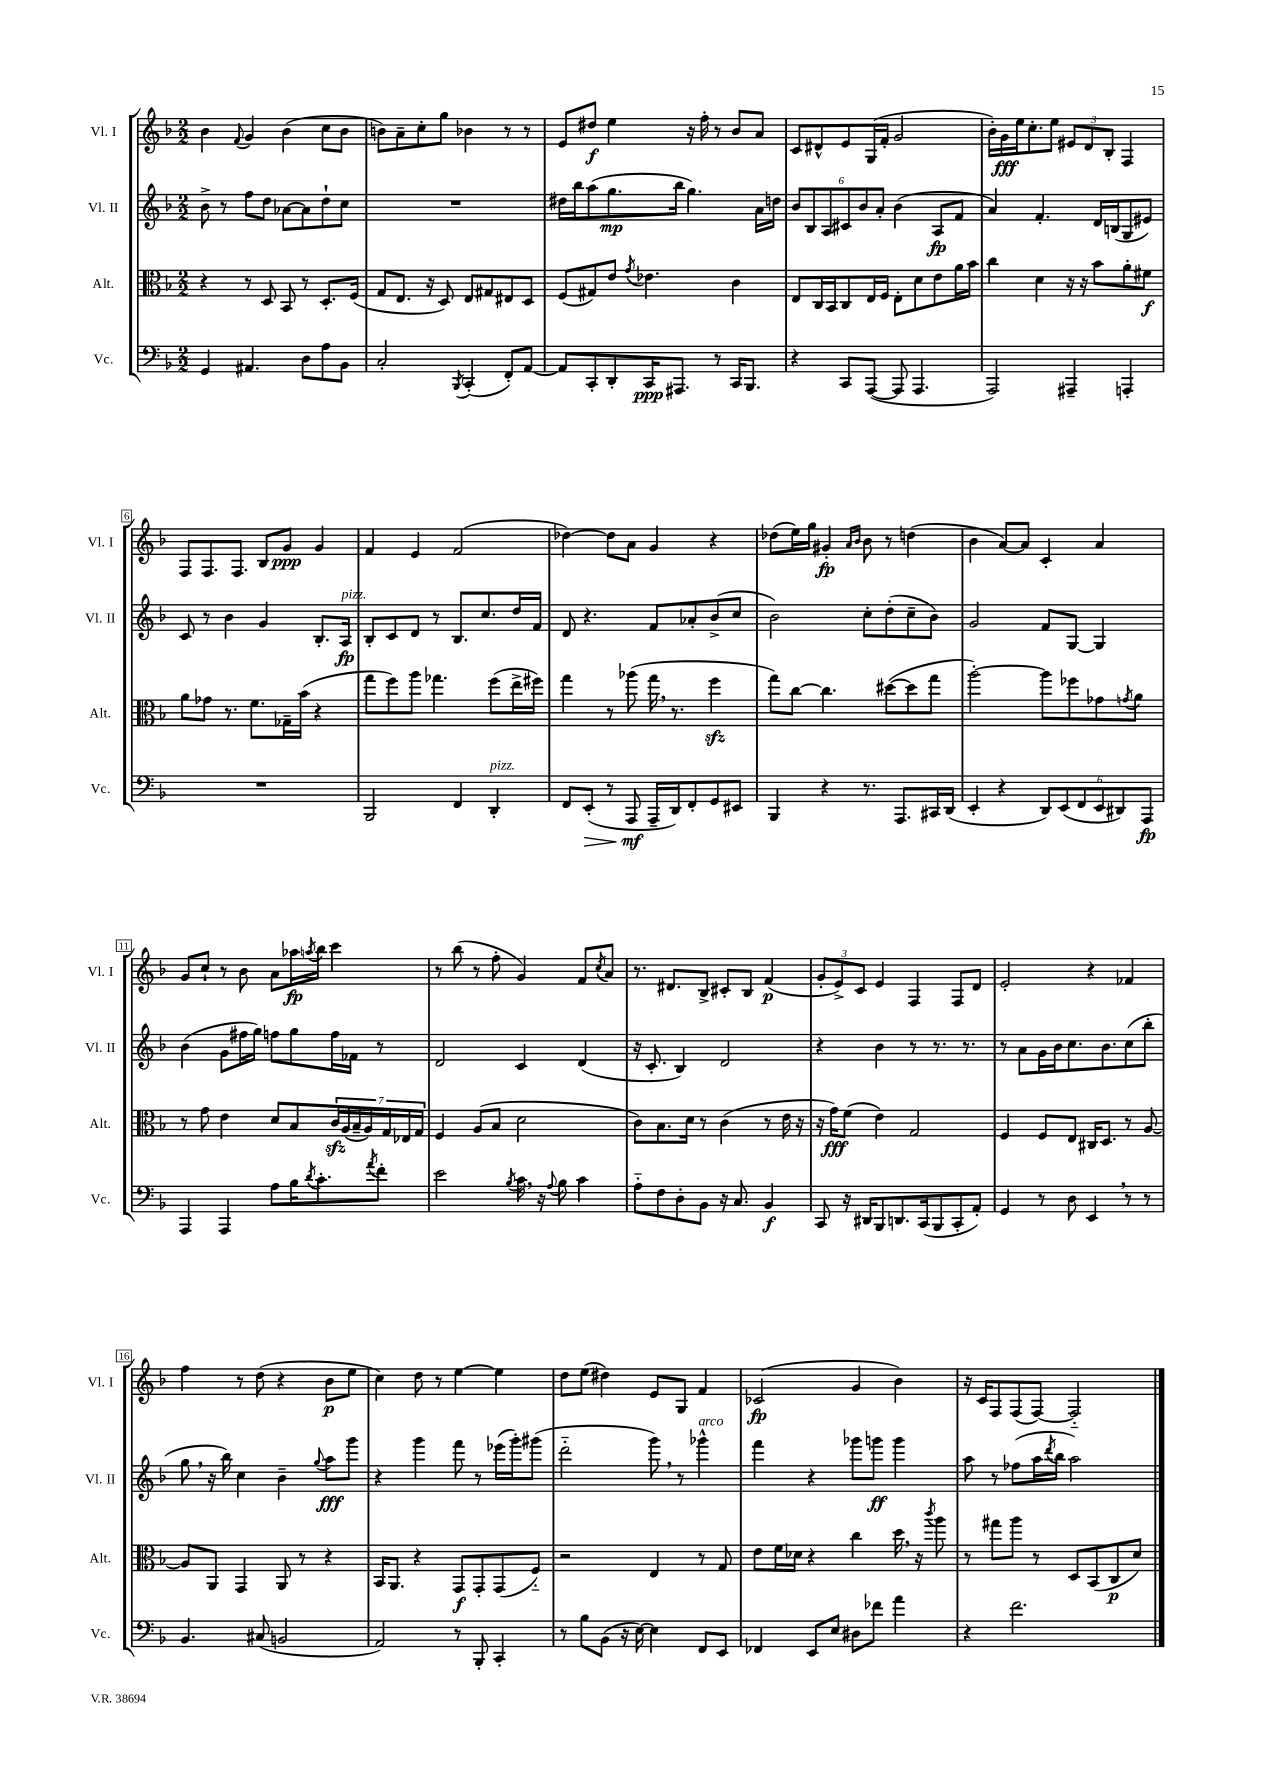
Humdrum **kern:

**kern	**kern	**kern	**kern
*staff4	*staff3	*staff2	*staff1
*clefF4	*clefC3	*clefG2	*clefG2
*k[b-]	*k[b-]	*k[b-]	*k[b-]
*M2/2	*M2/2	*M2/2	*M2/2
4GG	4r	8b-^	4b-
.	.	8r	.
.	.	.	8qqf
4.AA#	8r	8ff	4g
.	8D	8dd	.
.	8BB-	[8a-	(4b-
8D	8r	8a-]	.
8A	8.D'	8dd`	8cc
8BB-	.	8cc	8b-
.	(16F	.	.
=	=	=	=
2C'	8G	1r	8b)
.	8.E	.	8a~
.	.	.	8cc'
.	16r	.	.
.	8D)	.	8gg
8qBBB-	.	.	.
(4CC'	8E	.	4b-
.	8G#	.	.
8FF')	8E#	.	8r
[8AA	8D	.	8r
=	=	=	=
8AA]	(8F	16dd#	8e
.	.	16bb-	.
8CC'	8G#)	(8aa	8dd#
8DD'	8e	8.gg	4ee
.	8qg	.	.
16CC	4.e-	.	.
8.AAA#	.	16bb-	.
.	.	4.gg)	16r
.	.	.	16ff'
8r	.	.	8r
16CC	4c	.	8b-
8.BBB-	.	.	.
.	.	16a	8a
.	.	16dd	.
=	=	=	=
4r	8E	12b-	8c
.	.	12B-	.
.	16C	.	8d#^^
.	.	12A	.
.	16BB-	.	.
8CC	8C	12c#	8e
.	.	12b-	.
([8AAA	16E	.	(16G
.	.	12a'	.
.	16F	.	16f'
8AAA]	8E'	(4b-	2g
4.AAA	8d	.	.
.	8e	8A	.
.	16a	8f	.
.	16b-	.	.
=	=	=	=
2AAA)	4cc	4a)	16b-')
.	.	.	16g
.	.	.	16ee
.	.	.	8.cc'
.	4d	4.f'	.
.	.	.	8ee
4AAA#~	16r	.	12e#
.	16r	.	.
.	.	.	12d
.	8b-	16d	.
.	.	.	12B-'
.	.	(16B	.
4AAA'	8a'	8G	4F
.	8f#	8e#)	.
=	=	=	=
1r	8a	8c	8F
.	8g-	8r	8.F
.	8.r	4b-	.
.	.	.	8.F
.	8.f	.	.
.	.	4g	8B-
.	16G-~	.	8g
.	(16b-	.	.
.	4r	8.B-'	4g
.	.	16A	.
=	=	=	=
2BBB-	8gg	8B-'	4f
.	8ff)	8c	.
.	8aa	8d	4e
.	4.gg-	8r	.
4FF	.	8.B-	(2f
.	.	8.cc	.
4DD'	(8ff	.	.
.	16ee^	16dd	.
.	16ff#)	16f	.
=	=	=	=
8FF	4gg	8d	[4dd-)
(8EE'	.	4.r	.
8r	8r	.	8dd-]
8AAA	(8aa-	.	8a
16AAA~	16gg	8f	4g
16DD)	8.r	.	.
8FF'	.	8a-'	.
8GG	4ff	(8b-^	4r
8EE#	.	8cc	.
=	=	=	=
4BBB-	8gg)	2b-)	(8dd-
.	[8cc	.	16ee)
.	.	.	16gg
4r	4.cc]	.	4g#'
.	.	.	16qqa
.	.	.	16qqb-
8.r	.	8cc'	8b-
.	([8dd#	(8dd'	8r
8.AAA	.	.	.
.	8dd#]	8cc~	(4dd
16CC#	8gg	8b-)	.
(16DD	.	.	.
=	=	=	=
4EE'	[2aa')	2g	4b-
4r	.	.	[8a)
.	.	.	8a]
12DD)	8aa]	8f	4c'
(12EE	.	.	.
.	8ff-	[8G	.
12FF	.	.	.
12EE	8g-	4G]	4a
12DD#)	.	.	.
.	8qg	.	.
.	8a	.	.
12AAA	.	.	.
=	=	=	=
4AAA	8r	(4b-	8g
.	8g	.	8cc`
4AAA	4e	8g	8r
.	.	16ff#	8b-
.	.	16gg)	.
8A	8d	8ff	8a
16B-	8B-	8gg	16aa-
8qd	.	.	8qaa
8.c'	.	.	16bb-
.	28c	16ff	4ccc
.	(28A	.	.
.	.	16f-	.
.	28B-~	.	.
.	28A)	.	.
8qa	.	.	.
8f'	.	8r	.
.	28G	.	.
.	28E-	.	.
.	28G	.	.
=	=	=	=
2e	4F	2d	8r
.	.	.	(8bb-
.	(8A	.	8r
.	8B-	.	8ff'
8qB-	.	.	.
16c	2d	4c	4g)
16r	.	.	.
8qqA	.	.	.
8B-	.	.	.
4c	.	(4d	8f
.	.	.	8qcc
.	.	.	8a
=	=	=	=
8A'~	8c)	16r	8.r
.	.	8.c'	.
8F	8.B-	.	.
.	.	.	8.d#
8D'	.	4B-)	.
.	16d	.	.
8BB-	8r	.	8B-^
16r	(4c	2d	8c#'
8.C	.	.	.
.	.	.	8B-
4BB-	8r	.	(4f
.	16e	.	.
.	16r	.	.
=	=	=	=
8CC	16r	4r	12g'
.	16g)	.	.
.	.	.	12e^)
16r	(8f	.	.
.	.	.	12c
16DD#	.	.	.
8BBB-	4e)	4b-	4e
8.DD	.	.	.
.	2G	8r	4F
(16CC	.	.	.
8BBB-	.	8.r	.
8CC'	.	.	8F
.	.	8.r	.
8AA')	.	.	8d
=	=	=	=
4GG	4F	8r	2e'
.	.	8a	.
8r	8F	16g	.
.	.	16b-	.
8D	8E	8.cc	.
4EE	16C#	.	4r
.	8.D	8.b-	.
8r	8r	(8cc	4f-
8r	[8A	8bb-'	.
=	=	=	=
4.BB-	8A]	8gg	4ff
.	8AA	16r	.
.	.	16bb-)	.
.	4GG	4cc	8r
(8C#	.	.	(8dd
2BB	8AA	4b-~	4r
.	8r	.	.
.	.	8qqgg	.
.	4r	8aa	8b-
.	.	8ggg	8ee
=	=	=	=
2AA)	16BB-	4r	4cc)
.	8.AA	.	.
.	4r	4ggg	8dd
.	.	.	8r
8r	8GG	8fff	[4ee
8BBB-'	8GG'	8r	.
4CC'	(8GG	(16eee-	4ee]
.	.	16ggg')	.
.	8F'~)	(8ggg#	.
=	=	=	=
8r	2r	2ddd'~	8dd
8B-	.	.	(8ee
(8BB-	.	.	4dd#)
16r	.	.	.
[16E)	.	.	.
4E]	4E	8ggg)	8e
.	.	8r	8G
8FF	8r	4ggg-^^	4f
8EE	8G	.	.
=	=	=	=
4FF-	8e	4fff	(2c-
.	16f	.	.
.	16d-	.	.
8EE	4r	4r	.
8E	.	.	.
8D#	4cc	8ggg-	4g
8f-	.	8ggg	.
4a	16dd	4ggg	4b-)
.	16r	.	.
.	8qccc	.	.
.	8aa	.	.
=	=	=	=
4r	8r	8aa	16r
.	.	.	16c
.	8gg#	8r	8F
2.f	8aa	(8ff-	(8F
.	8r	16aa	[8F)
.	.	8qddd	.
.	.	16bb-	.
.	8D	2aa)	2F'~]
.	(8BB-	.	.
.	8C	.	.
.	8d)	.	.
==	==	==	==
*-	*-	*-	*-
